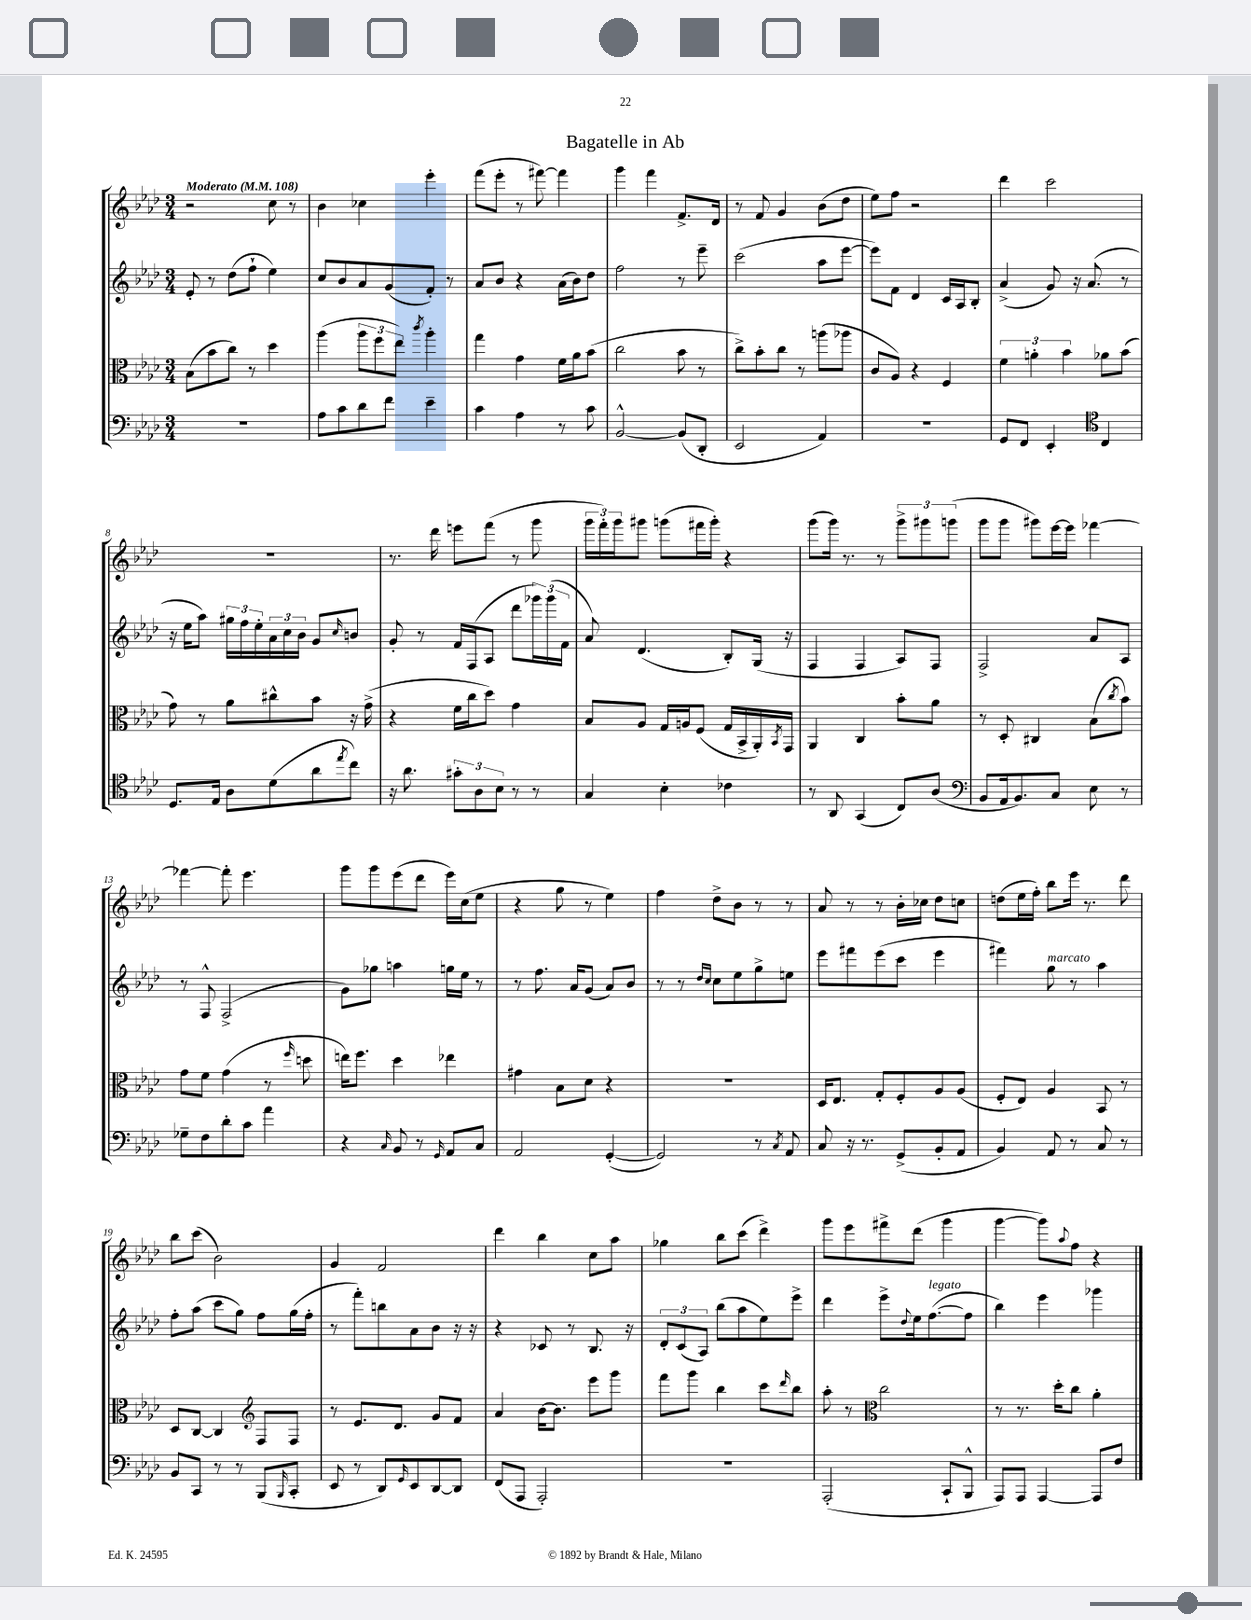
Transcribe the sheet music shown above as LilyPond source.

\header { title = "Bagatelle in Ab" }
<<
\new StaffGroup <<
\new Staff = "s0" {
    \clef treble \key aes \major \numericTimeSignature \time 3/4 \tempo "Moderato" 4 = 108
    r2 c''8 r8 |
    bes'4 ces''4 ees'''4-. |
    f'''8( ees'''8-. r8 fis'''8~) fis'''4 |
    g'''4 f'''4 f'8.-> des'16 |
    r8 f'8 g'4 bes'8( des''8 |
    ees''8) f''8 r2 |
    des'''4 c'''2 |
    R2. |
    r8. des'''16 e'''8 f'''8( r8 g'''8 |
    \tuplet 3/2 { g'''16 f'''16-.) g'''16 } gis'''8 g'''8( fis'''16 g'''16-.) r4 |
    g'''8( g'''16) r8. r8 \tuplet 3/2 { g'''8-> gis'''8 g'''8( } |
    g'''8 g'''8 gis'''8) ees'''16~ ees'''16 fes'''4~ |
    fes'''4~ fes'''8-. ees'''4. |
    g'''8 g'''8 ees'''8( des'''8 ees'''16) c''16( ees''8 |
    r4 g''8 r8 ees''4) |
    f''4 des''8-> bes'8 r8 r8 |
    aes'8 r8 r8 bes'16-. ces''16 des''8 c''8 |
    d''8( ees''16 f''16-.) bes''8 ees'''16 r8. des'''8 |
    bes''8 c'''8( bes'2) |
    g'4 f'2 |
    des'''4 bes''4 c''8 aes''8 |
    ges''4 bes''8 c'''8( des'''4->) |
    g'''8 ees'''8 fis'''8-> des'''8( g'''4 |
    g'''4~ g'''8) \appoggiatura { aes''8 } f''8 r4 \bar "|." |
}
\new Staff = "s1" {
    \clef treble \key aes \major \numericTimeSignature \time 3/4
    ees'8-. r8 des''8( f''8-! ees''4) |
    c''8 bes'8 aes'8 g'8( f'8-.) r8 |
    aes'8 bes'8 r4 aes'16( bes'16) des''8 |
    f''2 r8 ees'''8-- |
    c'''2( aes''8 ees'''8~ |
    ees'''8) f'8 des'4 c'16 aes16 bes8-. |
    aes'4->( g'8) r16 aes'8.( r8 |
    r16 ees''16 aes''8) \tuplet 3/2 { gis''16 f''16 ees''16-. } \tuplet 3/2 { aes'16 c''16 bes'16 } g'8 \grace { c''16 } b'8 |
    g'8-. r8 f'16 f16( aes8 des'''8 \tuplet 3/2 { ges'''16) ges'''16( f'16 } |
    aes'8) des'4.( bes8-.) g16( r16 |
    f4 f4 aes8) f8 |
    f2-> aes'8 aes8 |
    r8 f8-^ f2->( |
    g'8) ges''8 a''4 g''16 ees''16 r8 |
    r8 f''8. aes'16 g'8( aes'8) bes'8 |
    r8 r8 \grace { des''16 c''16 } c''8 ees''8 g''8-> e''8 |
    ees'''8 fis'''8 ees'''8( c'''8 ees'''4 |
    fis'''4) g''8^\markup { \italic "marcato" } r8 aes''4 |
    f''8-. aes''8( c'''8 g''8) f''8 g''16( f''16-. |
    r8 f'''8-.) b''8 aes'8 bes'8 r16 r16 |
    r4 ces'8 r8 bes8. r16 |
    \tuplet 3/2 { des'8-. c'8( aes8) } bes''8( aes''8 ees''8) ees'''8-> |
    des'''4 ees'''8-> \appoggiatura { des''8 } ees''16 f''8.~^\markup { \italic "legato" }( f''8 |
    bes''4) ees'''4 ges'''4 \bar "|." |
}
\new Staff = "s2" {
    \clef alto \key aes \major \numericTimeSignature \time 3/4
    bes8( bes'8 c''8) r8 des''4 |
    aes''4( \tuplet 3/2 { aes''8 f''8 ees''8) } \acciaccatura { c'''8 } aes''4-. |
    g''4 g'4 f'16 aes'16 bes'8( |
    c''2 bes'8 r8 |
    c''8->) bes'8-. c''8 r8 a''8( aes''8 |
    c'8 aes8) r4 f4 |
    \tuplet 3/2 { f'4 a'4-. bes'4 } aes'8 bes'8( |
    g'8) r8 aes'8 cis''8-^ bes'8 r16 g'16->( |
    r4 f'16 c''16 des''8) g'4 |
    bes8 aes8 g16 a16 f8( g16 bes,16-> aes,16-.) \acciaccatura { bes,8 } g,16 |
    aes,4 c4 bes'8-. aes'8 |
    r8 des8-. cis4 bes8( \acciaccatura { c''8 } bes'8) |
    g'8 f'8 g'4( r8 \grace { f''16 } d''8 |
    e''16) f''8. des''4 ees''4 |
    gis'4 bes8 des'8 r4 |
    R2. |
    des16 ees8. g8-. f8-. aes8 aes8( |
    f8-. ees8) aes4 bes,8 r8 |
    des8 c8~ c4 \clef treble f8 f8 |
    r8 ees'8. des'8. g'8 f'8 |
    aes'4 bes'16~ bes'8. ees'''8 g'''8 |
    f'''8 g'''8 bes''4 c'''8 \grace { des'''16 } bes''8 |
    aes''8-. r8 \clef alto c''2 |
    r8 r8. des''16-. c''8 aes'4-. \bar "|." |
}
\new Staff = "s3" {
    \clef bass \key aes \major \numericTimeSignature \time 3/4
    R2. |
    aes8 c'8 des'8 f'8 ees'4-- |
    c'4 aes4 r8 c'8 |
    bes,2~-^ bes,8( des,8-. |
    ees,2 aes,4) |
    R2. |
    g,8 f,8 ees,4-. \clef tenor c4 |
    des8. ees16 aes8 des'8( aes'8 \acciaccatura { ees''8 } c''8) |
    r16 aes'8. \tuplet 3/2 { gis'8-. aes8 bes8 } r8 r8 |
    g4 bes4-. ces'4 |
    r8 aes,8 g,4( c8) aes8( |
    \clef bass bes,8 aes,16 bes,8.) c8 ees8 r8 |
    ges8-- f8 des'8-. c'8 aes'4 |
    r4 \grace { c16 } bes,8 r8 \grace { g,16 } aes,8 c8 |
    aes,2 g,4~-.( |
    g,2) r8 \acciaccatura { c8 } aes,8 |
    c8 r16 r8. g,8->( bes,8-. aes,8 |
    bes,4) aes,8 r8 c8 r8 |
    bes,8 c,8 r8 r8 bes,,8( \grace { bes,,16 } c,8-. |
    ees,8 r8 des,8) \grace { g,16 } ees,8 des,8~ des,8 |
    f,8( aes,,8 aes,,2-.) |
    R2. |
    aes,,2-.( c,8-! bes,,8-^ |
    aes,,8) aes,,8 aes,,4~ aes,,8 f8 \bar "|." |
}
>>
>>
